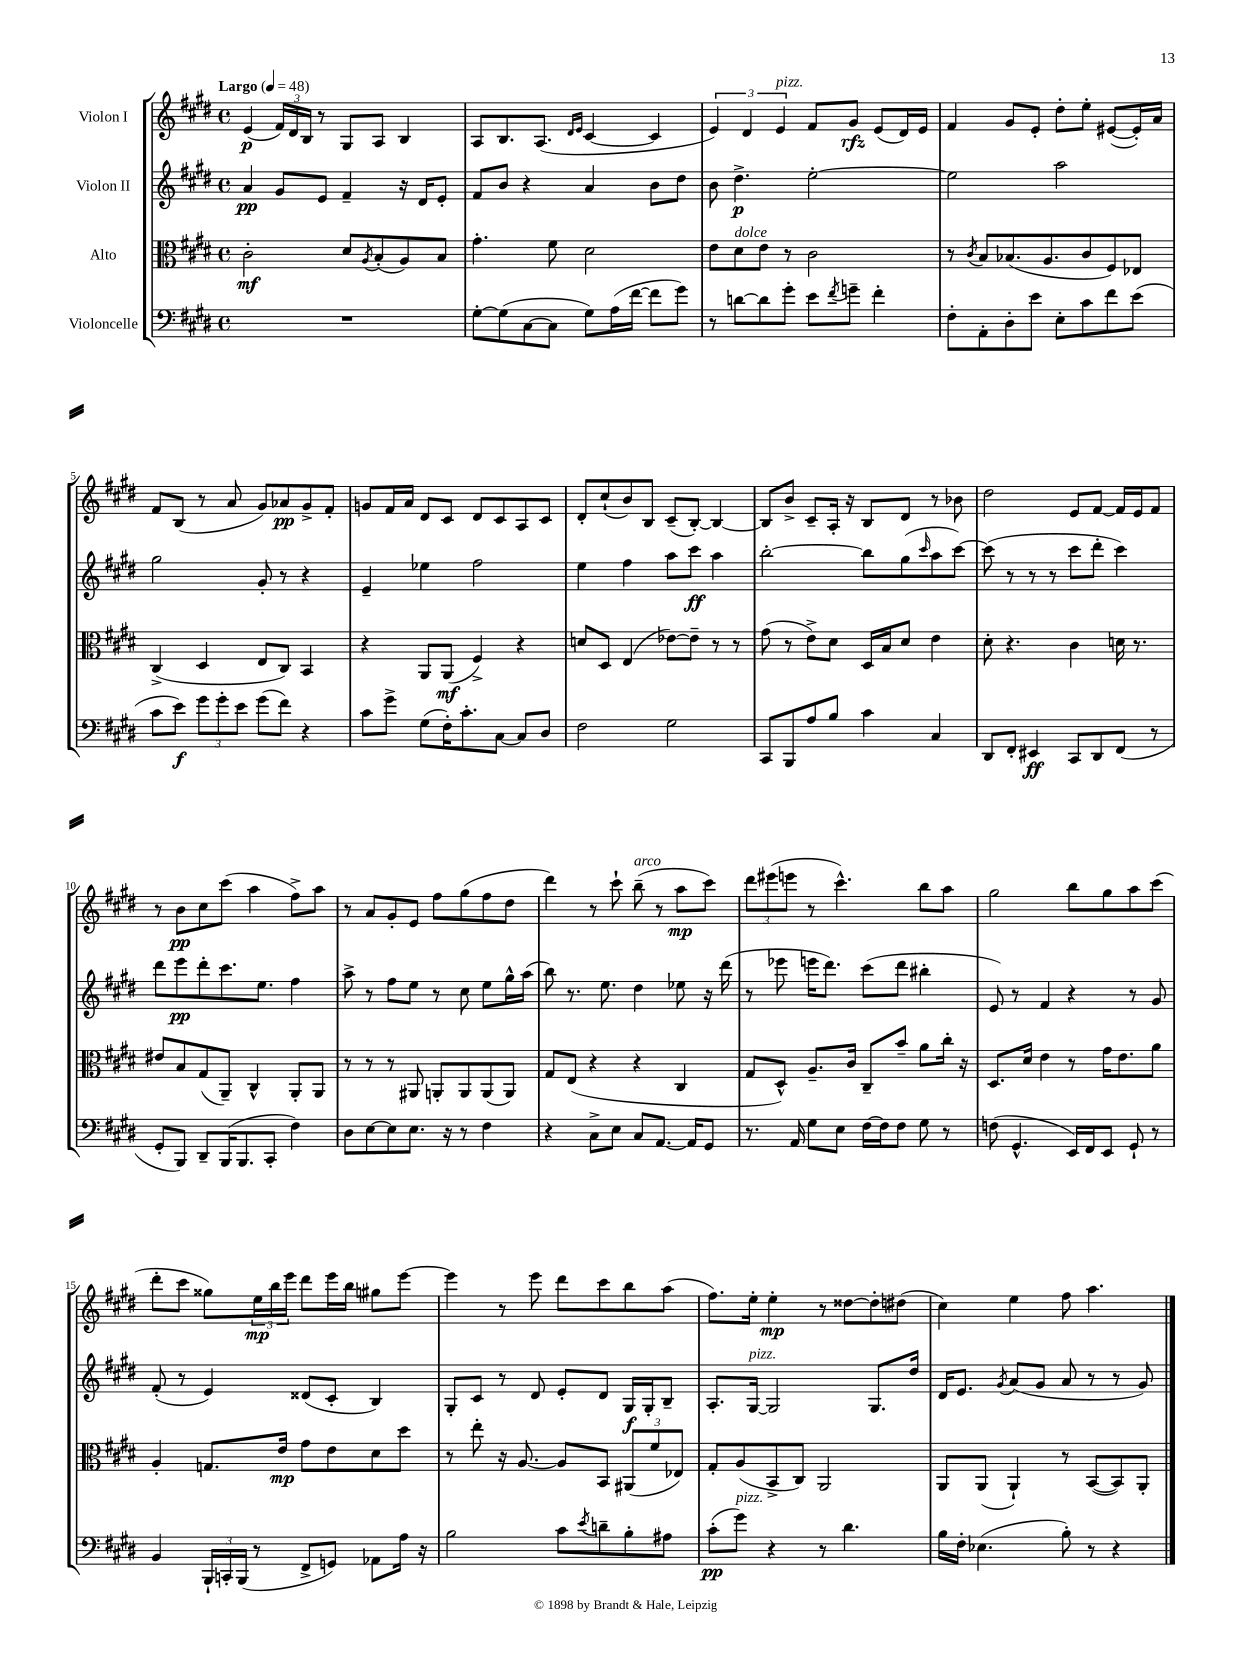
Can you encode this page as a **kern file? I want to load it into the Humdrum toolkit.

**kern	**kern	**kern	**kern
*staff4	*staff3	*staff2	*staff1
*clefF4	*clefC3	*clefG2	*clefG2
*k[f#c#g#d#]	*k[f#c#g#d#]	*k[f#c#g#d#]	*k[f#c#g#d#]
*M4/4	*M4/4	*M4/4	*M4/4
*met(c)	*met(c)	*met(c)	*met(c)
*MM48	*MM48	*MM48	*MM48
1r	2c#'\	4a/	(4e/
.	.	8g#/L	24f#/LL)
.	.	.	24d#/
.	.	.	24B/JJ
.	.	8e/J	8r
.	8d#/L	4f#~/	8G#/L
.	8qA/	.	.
.	(8B'/	.	8A/J
.	8A/)	16r	4B/
.	.	16d#/LK	.
.	8B/J	8e'/J	.
=	=	=	=
[8G#'\L	4.g#'\	8f#/L	8A/L
(8G#\]	.	8b/J	8.B/
[8C#\	.	4r	.
.	.	.	(8.A/J
8C#\]J	8f#\	.	.
.	.	.	16qqd#/LL
.	.	.	16qqe/JJ
8G#\L)	2d#\	4a/	[4c#/
(16A\L	.	.	.
[16f#\JJ	.	.	.
8f#\]L	.	8b\L	4c#/]
8g#\J)	.	8dd#\J	.
=	=	=	=
8r	8e\L	8b\	6e/)
[8d\L	8d#\	4.dd#^\	.
.	.	.	6d#/
8d\]	8e\J	.	.
.	.	.	6e/
8g#'\J	8r	.	.
8e\L	2c#\	[2ee'\	8f#/L
8qf#/	.	.	.
8g~\J	.	.	8g#/J
4f#'\	.	.	(8e/L
.	.	.	16d#/L)
.	.	.	16e/JJ
=	=	=	=
8F#'\L	8r	2ee\]	4f#/
.	8qc#/	.	.
8AA'\	8B/L	.	.
8D#'\	(8.B-/	.	8g#/L
8e\J	.	.	8e'/J
.	8.A/	.	.
8E'\L	.	2aa\	8dd#'\L
8c#\	8c#/	.	8ee'\J
8f#\	8F#/)	.	([8e#/L
(8e\J	8E-/J	.	16e#'/]L)
.	.	.	16a/JJ
=	=	=	=
8c#\L	(4C#^/	2gg#\	8f#/L
8e\J)	.	.	(8B/J
12g#\L	4D#/	.	8r
12g#'\	.	.	.
.	.	.	8a/
12e\J	.	.	.
(8g#\L	8E/L	8g#'/	8g#/L)
8f#\J)	8C#/J)	8r	8a-/
4r	4BB/	4r	8g#^/
.	.	.	8f#'/J
=	=	=	=
8c#\L	4r	4e~/	8g/L
8g#^\J	.	.	16f#/L
.	.	.	16a/JJ
(8G#\L	8AA/L	4ee-\	8d#/L
16F#'\K)	(8AA/J	.	8c#/J
8.c#'\	.	.	.
.	4F#^/)	2ff#\	8d#/L
[8C#\J	.	.	8c#/
8C#/]L	4r	.	8A/
8D#/J	.	.	8c#/J
=	=	=	=
2F#\	8d/L	4ee\	8d#'/L
.	8D#/J	.	(8cc#`/
.	(4E/	4ff#\	8b/)
.	.	.	8B/J
2G#\	[8e-\L)	8aa\L	(8c#~/L
.	8e-~\]J	8ccc#\J	[8B'/J)
.	8r	4aa\	4B/_
.	8r	.	.
=	=	=	=
8CC#/L	(8g#\	[2bb'\	8B/]L
8BBB/	8r	.	8b^/J
8A/	8e^\L)	.	8c#~/L
8B/J	8d#\J	.	16A'/Jk
.	.	.	16r
4c#\	16D#/LL	8bb\]L	8B/L
.	16B/J	.	.
.	8d#/J	(8gg#\	8d#/J
.	.	16qqccc#/	.
4C#/	4e\	8aa\	8r
.	.	[8ccc#\J)	8b-\
=	=	=	=
8DD#/L	8d#'\	(8ccc#\]	2dd#\
8FF#'/J	4.r	8r	.
4EE#/	.	8r	.
.	.	8r	.
8CC#/L	4c#\	8ccc#\L	8e/L
8DD#/	.	8ddd#'\J	[8f#/J
(8FF#/J	16d\	4ccc#\)	16f#/]LL
.	8.r	.	16e/J
8r	.	.	8f#/J
=	=	=	=
8GG#'/L	8e#/L	8ddd#\L	8r
8BBB/J)	8B/	8eee\	8b\L
8DD#~/L	(8G#/	8ddd#'\	8cc#\
(16BBB/K	8AA~/J)	8.ccc#\	(8ccc#\J
8.BBB/	.	.	.
.	4C#^^/	.	4aa\
.	.	8.ee\J	.
8CC#'/J	.	.	.
4F#\)	8AA'/L	4ff#\	8ff#^\L)
.	8AA/J	.	8aa\J
=	=	=	=
8D#\L	8r	8aa^\	8r
[8E\	8r	8r	8a/L
8E\]	8r	8ff#\L	8g#'/
8.E\J	8AA#/	8ee\J	8e/J
.	8AA'/L	8r	8ff#\L
16r	.	.	.
8r	8AA/	8cc#\	(8gg#\
4F#\	(8AA/	8ee\L	8ff#\
.	8AA/J)	16gg#^^\L	8dd#\J
.	.	(16aa\JJ	.
=	=	=	=
4r	8G#/L	8bb\)	4ddd#\)
.	(8E/J	8.r	.
8C#^\L	4r	.	8r
.	.	8.ee\	.
8E\J	.	.	8ccc#`\
8C#/L	4r	4dd#\	(8bb~\
[8.AA/J	.	.	8r
.	4C#/	8ee-\	8aa\L
16AA/]LK	.	.	.
8GG#/J	.	16r	8ccc#\J)
.	.	(16ddd#\	.
=	=	=	=
8.r	8G#/L	8r	12ddd#\L
.	.	.	(12eee#\
.	8D#^^/J)	8eee-\	.
.	.	.	12eee\J
16AA/	.	.	.
8G#\L	8.A~/L	16eee\LK	8r
.	.	8.ddd#\J)	.
8E\J	.	.	4.ccc#^^\)
.	16c#/Jk	.	.
[16F#\LL	8C#~/L	(8ccc#\L	.
16F#\]J	.	.	.
8F#\J	8b~/J	8ddd#\J	.
8G#\	8a\L	4bb#'\	8bb\L
8r	16cc#'\Jk	.	8aa\J
.	16r	.	.
=	=	=	=
(8F\	8.D#/L	8e/)	2gg#\
4.GG#^^/	.	8r	.
.	16d#/Jk	.	.
.	4e\	4f#/	.
16EE/LL)	8r	4r	8bb\L
16FF#/J	.	.	.
8EE/J	16g#\LK	.	8gg#\
.	8.e\	.	.
8GG#`/	.	8r	8aa\
8r	8a\J	8g#/	(8ccc#\J
=	=	=	=
4BB/	4A'/	(8f#'/	8ddd#'\L
.	.	8r	8ccc#\J
24BBB`/LL	8.G/L	4e/)	8gg##\L)
24CC'/	.	.	.
(24BBB/JJ	.	.	.
8r	.	.	24ee\L
.	.	.	24bb\
.	16e/Jk	.	.
.	.	.	24eee\JJ
8FF#^/L	8g#\L	(8d##/L	8ddd#\L
8GG/J)	8e\	8c#'/J	16eee\L
.	.	.	16bb\JJ
8AA-\L	8d#\	4B/)	8gg#\L
16A\Jk	8dd#\J	.	[8eee\J
16r	.	.	.
=	=	=	=
2B\	8r	8G#'/L	4eee\]
.	8ee'\	8c#/J	.
.	16r	8r	8r
.	[8.A/	.	.
.	.	8d#/	8eee\
8c#\L	8A/]L	8e'/L	8ddd#\L
8qe/	.	.	.
8d~\	8BB/J	8d#/J	8ccc#\
8B'\	(12AA#/L	16G#/LL	8bb\
.	.	16G#'/J	.
.	12f#/	.	.
8A#\J	.	8B~/J	(8aa\J
.	12E-/J)	.	.
=	=	=	=
(8c#'\L	8G#'/L	8.A'/L	8.ff#\L)
8g#\J)	(8A/	.	.
.	.	[16G#/Jk	16ee'\Jk
4r	8BB^/	2G#/]	4ee'\
.	8C#/J)	.	.
8r	2AA/	.	8r
4.d#\	.	.	[8dd##\L
.	.	8.G#/L	8dd##'\]
.	.	.	(8dd#\J
.	.	16dd#/Jk	.
=	=	=	=
16B\LL	8AA/L	16d#/LK	4cc#\)
16F#'\JJ	.	8.e/J	.
(4.E-\	(8AA/J	.	.
.	.	8qg#/	.
.	4AA`/)	(8a/L	4ee\
.	.	8g#/J	.
8B'\)	8r	8a/	8ff#\
8r	([8BB/L	8r	4.aa\
4r	8BB/])	8r	.
.	8AA'/J	8g#/)	.
==	==	==	==
*-	*-	*-	*-
